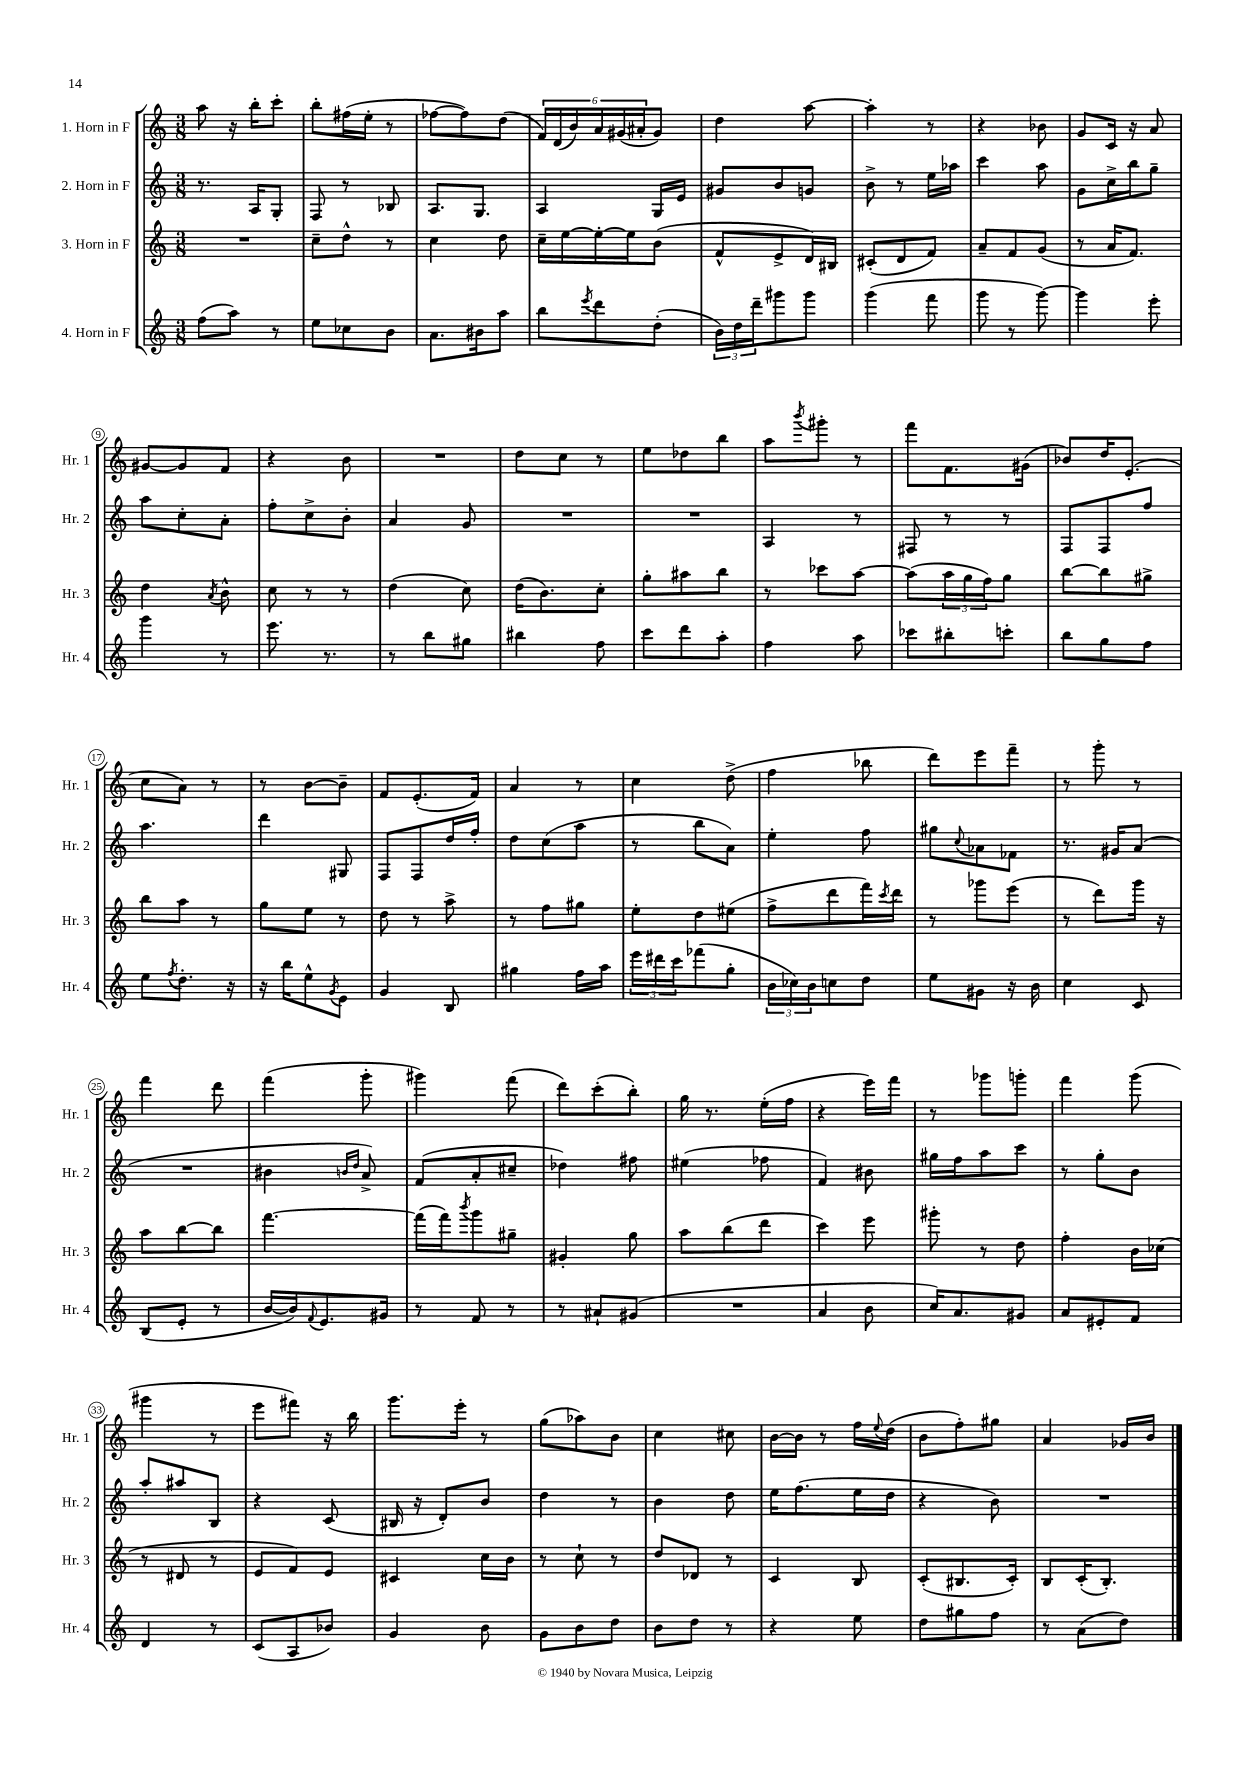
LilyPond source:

<<
\new StaffGroup <<
\new Staff = "s0" \with { instrumentName = "1. Horn in F" shortInstrumentName = "Hr. 1" } {
    \clef treble \key c \major \numericTimeSignature \time 3/8
    a''8 r16 b''16-. c'''8-. |
    b''8-. fis''16( e''16-. r8 |
    fes''8~ fes''8) d''8( |
    \tuplet 6/4 { f'16) d'16( b'16) a'16 gis'16( ais'16-. } gis'8) |
    d''4 a''8~ |
    a''4-. r8 |
    r4 bes'8 |
    g'8 c'16 r16 a'8 |
    gis'8~ gis'8 f'8 |
    r4 b'8 |
    R4. |
    d''8 c''8 r8 |
    e''8 des''8 b''8 |
    a''8 \acciaccatura { b'''8 } gis'''8-. r8 |
    f'''8 f'8. gis'16( |
    bes'8) d''16 e'8.-.( |
    c''8 a'8) r8 |
    r8 b'8~ b'8-- |
    f'8 e'8.-.( f'16) |
    a'4 r8 |
    c''4 d''8->( |
    f''4 bes''8 |
    d'''8) e'''8 f'''8-- |
    r8 g'''8-. r8 |
    f'''4 d'''8 |
    f'''4( g'''8-. |
    gis'''4) f'''8( |
    d'''8) c'''8-.( b''8-.) |
    g''16 r8. e''16-.( f''16 |
    r4 e'''16) f'''16 |
    r8 ges'''8 g'''8-. |
    f'''4 g'''8( |
    gis'''4 r8 |
    e'''8 fis'''8) r16 b''16 |
    g'''8. e'''16-. r8 |
    g''8( aes''8) b'8 |
    c''4 cis''8 |
    b'16~ b'16 r8 f''16 \appoggiatura { e''8 } d''16( |
    b'8 f''8-.) gis''8 |
    a'4 ges'16 b'16 \bar "|." |
}
\new Staff = "s1" \with { instrumentName = "2. Horn in F" shortInstrumentName = "Hr. 2" } {
    \clef treble \key c \major \numericTimeSignature \time 3/8
    r8. a16 g8-. |
    f8 r8 bes8 |
    a8. g8. |
    a4 g16 e'16 |
    gis'8 b'8 g'8 |
    b'8-> r8 e''16 aes''16 |
    c'''4 a''8 |
    g'8 c''16-> b''16 g''8-- |
    a''8 c''8-. a'8-. |
    f''8-. c''8-> b'8-. |
    a'4 g'8 |
    R4. |
    R4. |
    a4 r8 |
    fis8 r8 r8 |
    f8 f8 f''8 |
    a''4. |
    d'''4 gis8 |
    f8 f8 d''16 f''16-. |
    d''8 c''8( a''8 |
    r8 b''8 a'8) |
    e''4-. f''8 |
    gis''8 \appoggiatura { c''8 } aes'8 fes'8 |
    r8. gis'16 a'8( |
    R4. |
    bis'4 \grace { b'16 d''16 } a'8->) |
    f'8( a'8-. cis''8-- |
    des''4) fis''8 |
    eis''4( fes''8 |
    f'4) bis'8 |
    gis''16 f''16 a''8 c'''8 |
    r8 g''8-. b'8 |
    a''8-. ais''8 b8 |
    r4 c'8( |
    bis16 r16 d'8-.) b'8 |
    d''4 r8 |
    b'4 d''8 |
    e''16 f''8.( e''16 d''16 |
    r4 b'8) |
    R4. \bar "|." |
}
\new Staff = "s2" \with { instrumentName = "3. Horn in F" shortInstrumentName = "Hr. 3" } {
    \clef treble \key c \major \numericTimeSignature \time 3/8
    R4. |
    c''8-- d''8-^ r8 |
    c''4 d''8 |
    c''16-- e''16~ e''16~-. e''16 b'8( |
    f'8-^ e'8-> d'16) bis16 |
    cis'8-.( d'8 f'8) |
    a'8-- f'8 g'8( |
    r8 a'16 f'8.) |
    d''4 \acciaccatura { a'8 } b'8-^ |
    c''8 r8 r8 |
    d''4( c''8) |
    d''16( b'8.) c''8-. |
    g''8-. ais''8 b''8 |
    r8 ces'''8 a''8~ |
    a''8( \tuplet 3/2 { a''16 g''16 f''16) } g''8 |
    b''8~ b''8 gis''8-> |
    b''8 a''8 r8 |
    g''8 e''8 r8 |
    d''8 r8 a''8-> |
    r8 f''8 gis''8 |
    e''8-. d''8 eis''8( |
    f''8-> d'''8 f'''16) \acciaccatura { c'''8 } d'''16 |
    r8 ges'''8 e'''8( |
    r8 d'''8) g'''16 r16 |
    a''8 b''8~ b''8 |
    f'''4.~ |
    f'''16( f'''16) \acciaccatura { b'''8 } g'''8 gis''8-- |
    gis'4-. g''8 |
    a''8 b''8( d'''8 |
    c'''4) e'''8 |
    gis'''8-. r8 d''8 |
    f''4-. b'16 ces''16( |
    r8 dis'8 r8 |
    e'8 f'8) e'8 |
    cis'4 c''16 b'16 |
    r8 c''8-! r8 |
    d''8 des'8 r8 |
    c'4 b8 |
    c'8-.( bis8. c'16-.) |
    b8 c'16-.( b8.-.) \bar "|." |
}
\new Staff = "s3" \with { instrumentName = "4. Horn in F" shortInstrumentName = "Hr. 4" } {
    \clef treble \key c \major \numericTimeSignature \time 3/8
    f''8( a''8) r8 |
    e''8 ces''8 b'8 |
    a'8. bis'16 a''8 |
    b''8 \acciaccatura { e'''8 } d'''8 d''8-.( |
    \tuplet 3/2 { b'16) d''16 d'''16-- } gis'''8 gis'''8 |
    g'''4( f'''8 |
    g'''8 r8 g'''8~) |
    g'''4 e'''8-. |
    g'''4 r8 |
    e'''8. r8. |
    r8 b''8 gis''8 |
    bis''4 f''8 |
    c'''8 d'''8 a''8-. |
    f''4 a''8 |
    ces'''8 bis''8-. c'''8-. |
    b''8 g''8 f''8 |
    e''8 \acciaccatura { f''8 } d''8.-. r16 |
    r16 b''16 e''8-^ \acciaccatura { g'8 } e'8 |
    g'4 b8 |
    gis''4 f''16 a''16 |
    \tuplet 3/2 { e'''16 dis'''16 c'''16 } fes'''8( g''8-. |
    \tuplet 3/2 { b'16 ces''16) b'16 } c''8 d''8 |
    e''8 gis'8 r16 b'16 |
    c''4 c'8 |
    b8( e'8-. r8 |
    b'16~ b'16) \appoggiatura { f'8 } e'8. gis'16 |
    r8 f'8 r8 |
    r8 ais'8-! gis'8( |
    R4. |
    a'4 b'8 |
    c''16) a'8. gis'8 |
    a'8 eis'8-. f'8 |
    d'4 r8 |
    c'8( a8 bes'8) |
    g'4 b'8 |
    g'8 b'8 d''8 |
    b'8 d''8 r8 |
    r4 e''8 |
    d''8 gis''8 f''8 |
    r8 a'8( d''8) \bar "|." |
}
>>
>>
\layout { \context { \Score \override BarNumber.stencil = #(make-stencil-circler 0.1 0.3 ly:text-interface::print) } }
